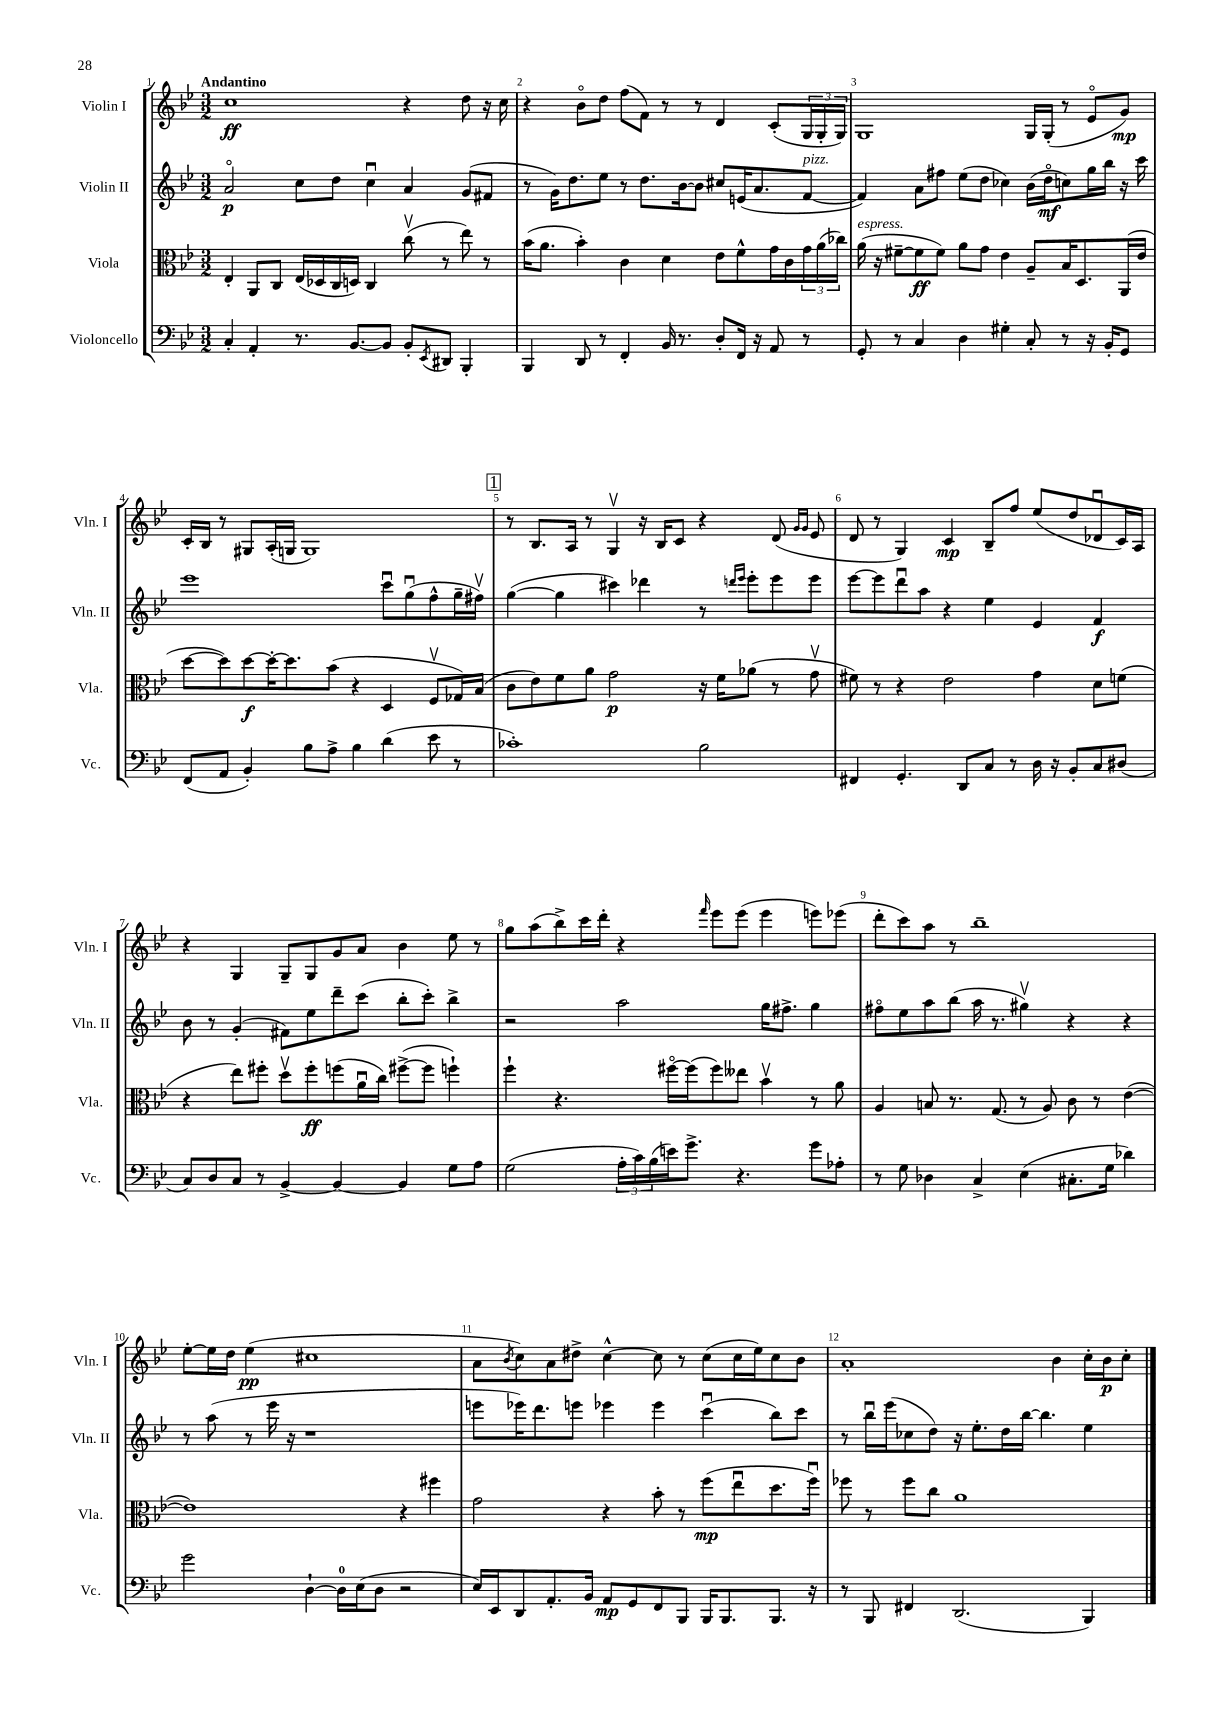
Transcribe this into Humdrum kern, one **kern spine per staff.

**kern	**kern	**kern	**kern
*staff4	*staff3	*staff2	*staff1
*clefF4	*clefC3	*clefG2	*clefG2
*k[b-e-]	*k[b-e-]	*k[b-e-]	*k[b-e-]
*M3/2	*M3/2	*M3/2	*M3/2
4C'	4E-'	2ao	1cc
4AA'	8AA	.	.
.	8C	.	.
8.r	(16E-	8cc	.
.	16D-	.	.
.	16C	8dd	.
[8.BB-	16D)	.	.
.	4C	4ccu	.
8BB-]	.	.	.
8BB-'	(8ccv	4a	4r
8qEE-	.	.	.
8DD#	8r	.	.
4BBB-'	8ee-)	(8g	8dd
.	8r	8f#	16r
.	.	.	16cc
=	=	=	=
4BBB-	(16b-	8r	4r
.	8.a	.	.
.	.	16g)	.
.	.	8.dd	.
8DD	4b-')	.	8b-o
8r	.	8ee-	8dd
4FF'	4c	8r	(8ff
.	.	8.dd	8f)
16BB-	4d	.	8r
8.r	.	[16b-	.
.	.	8b-]	8r
8D'	8e-	8cc#	4d
16FF	8f^^	(16e	.
16r	.	8.a	.
8AA	16g	.	(8c'
.	16c	.	.
8r	24g	[8f	24G
.	(24a	.	24G'
.	24cc-)	.	24G)
=	=	=	=
8GG'	(16a	4f])	1G
.	16r	.	.
8r	[8f#~	.	.
4C	8f#]	8a	.
.	8f#)	8ff#	.
4D	8a	(8ee-	.
.	8g	8dd	.
4G#'	4e-	4cc-)	.
8C'	8A~	(16b-	16G
.	.	16ddo	(16G'
8r	16B-	8cc)	8r
.	8.D	.	.
16r	.	16gg	8e-o
16BB-'	.	16bb-	.
8GG	(16AA	16r	8g)
.	16e-	16ccc	.
=	=	=	=
(8FF	[8dd	1eee-	16c'
.	.	.	16B-
8AA	8dd])	.	8r
4BB-')	[8dd	.	8G#
.	16dd'_	.	(16A'
.	8.dd]	.	16G
8B-	.	.	1G)
8A^	(8b-	.	.
4B-	4r	.	.
(4d	4D	8cccu	.
.	.	(8ggu	.
8e-	8Fv	8ff^^	.
8r	16G-)	16gg~	.
.	(16B-	16ff#v)	.
=	=	=	=
1c-')	8c	([4gg	8r
.	8e-)	.	8.B-
.	8f	4gg]	.
.	.	.	16A
.	8a	.	8r
.	2g	4ccc#)	4Gv
.	.	4ddd-	16r
.	.	.	16B-
.	.	.	8c
2B-	16r	8r	4r
.	16f	.	.
.	.	16qqddd	.
.	.	16qqeee-	.
.	(8a-	8eee-'	.
.	8r	8eee-	(8d
.	.	.	16qqg
.	.	.	16qqg
.	8gv	8eee-	8e-
=	=	=	=
4FF#	8f#)	[8eee-	8d
.	8r	8eee-]	8r
4.GG'	4r	8dddu	4G)
.	.	8aa	.
.	2e-	4r	4c
8DD	.	.	.
8C	.	4ee-	8B-~
8r	.	.	8ff
16D	4g	4e-	(8ee-
16r	.	.	.
8BB-'	.	.	8dd
8C	8d	4f	8d-u
(8D#	(8f	.	16c)
.	.	.	16A
=	=	=	=
8C)	4r	8b-	4r
8D	.	8r	.
8C	8ee-)	(4g'	4G
8r	8ff#'	.	.
[4BB-^	8ddv	8f#)	8G~
.	8ff#'	8ee-	8G
4BB-_	(8ff	8ddd~	8g
.	16au	(8ccc	8a
.	16cc)	.	.
4BB-]	([8ff#^	8bb-'	4b-
.	8ff#]	8ccc')	.
8G	4ff`)	4bb-^	8ee-
8A	.	.	8r
=	=	=	=
(2G	4ff`	2r	8gg
.	.	.	(8aa
.	4.r	.	8bb-^)
.	.	.	16ccc
.	.	.	16ddd'
24A'	.	2aa	4r
24c)	.	.	.
(24B-	.	.	.
16e)	[16ff#o	.	.
8.g^	(16ff#]	.	.
.	.	.	16qqfff
.	8ff#)	.	8eee-
4.r	8ee--	.	(8eee-
.	4b-v	16gg	4eee-
.	.	8.ff#^	.
8g	8r	4gg	8eee)
8A-'	8a	.	(8eee-
=	=	=	=
8r	4A	8ff#o	8ddd'
8G	.	8ee-	8ccc)
4D-	8B	8aa	8aa
.	8.r	(8bb-	8r
4C^	.	16aa	1bb-~
.	(8.G	8.r	.
(4E-	8r	4gg#v)	.
.	8A)	.	.
8.C#'	8c	4r	.
.	8r	.	.
16G	.	.	.
4d-)	([4e-	4r	.
=	=	=	=
2g	1e-])	8r	[8ee-'
.	.	(8aa	16ee-]
.	.	.	16dd
.	.	8r	(4ee-
.	.	16eee-	.
.	.	16r	.
[4D`	.	1r	1cc#
16D]	.	.	.
(16E-	.	.	.
8D	.	.	.
2r	4r	.	.
.	4ff#	.	.
=	=	=	=
16E-)	2g	8eee	8a
16EE-	.	.	.
.	.	.	8qb-
8DD	.	16eee-)	8cc)
.	.	8.ddd	.
8.AA'	.	.	8a
.	.	8eee	8dd#^
16BB-	.	.	.
8AA	4r	4eee-	[4cc^^
8GG	.	.	.
8FF	8b-'	4eee-	8cc]
8BBB-	8r	.	8r
16BBB-	(8ff	(4cccu	(8cc
8.BBB-	.	.	.
.	8ee-u	.	16cc
.	.	.	16ee-)
8.BBB-	8.dd	8bb-)	8cc
.	.	8ccc	8b-
16r	16ffu)	.	.
=	=	=	=
8r	8ff-	8r	1a'
8BBB-	8r	16bb-u	.
.	.	(16eee-	.
4FF#	8ff-	8cc-	.
.	8cc	8dd)	.
(2.DD	1a	16r	.
.	.	8.ee-'	.
.	.	16dd	.
.	.	[16bb-	.
.	.	4.bb-]	.
.	.	.	4b-
4BBB-)	.	4ee-	16cc'
.	.	.	16b-
.	.	.	8cc'
==	==	==	==
*-	*-	*-	*-
